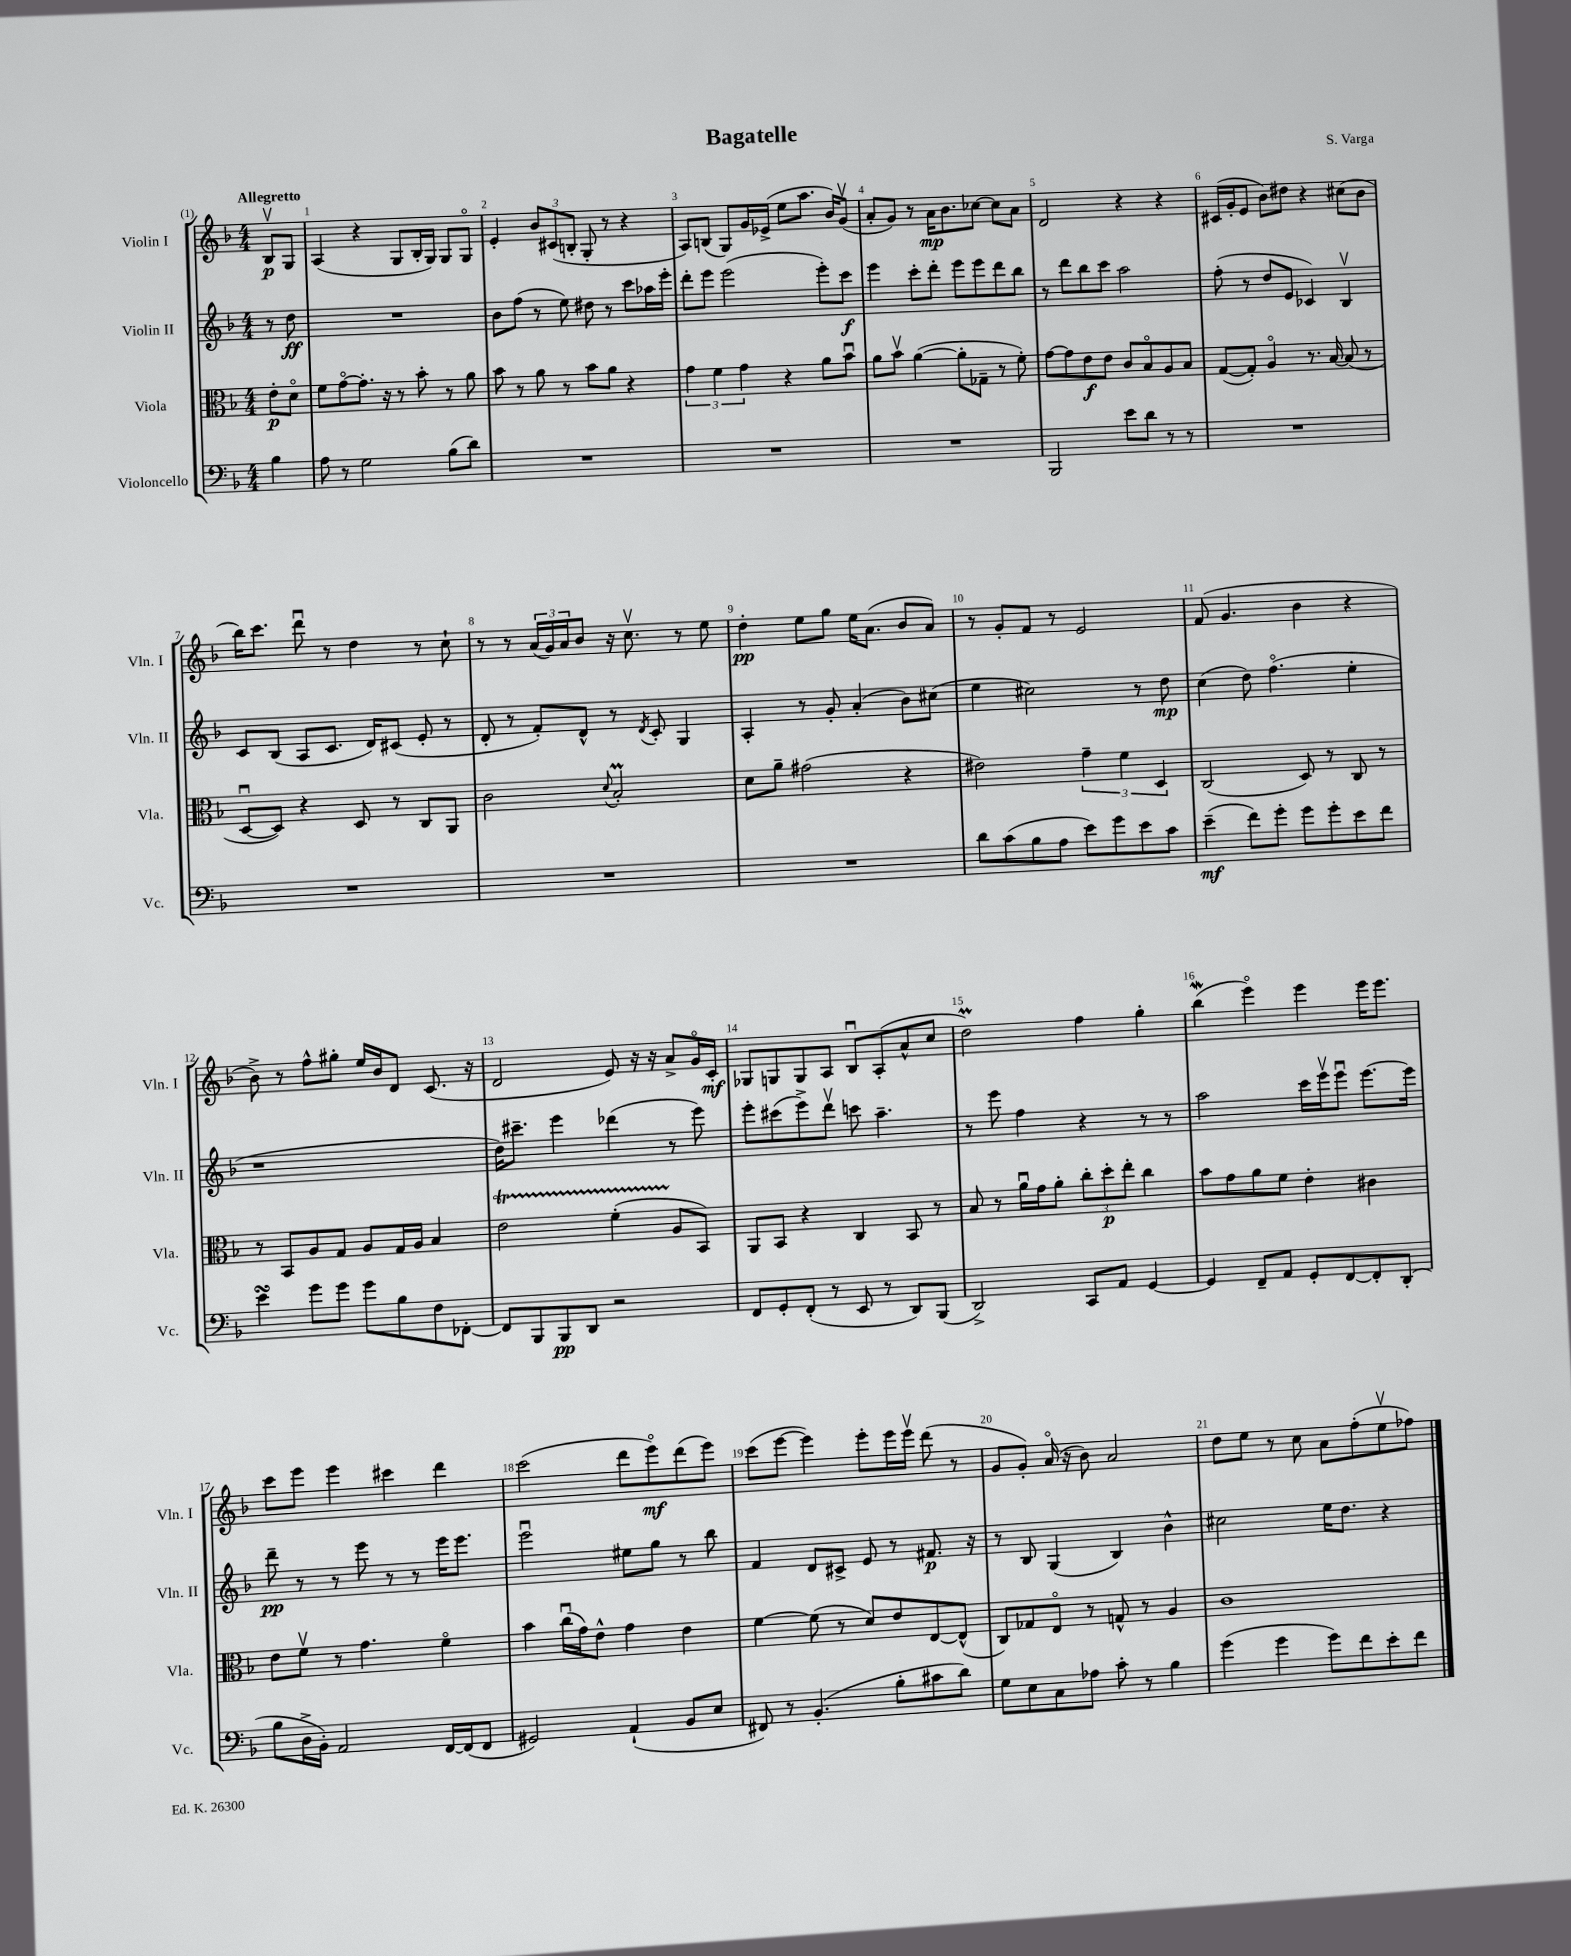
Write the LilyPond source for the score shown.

\header { title = "Bagatelle" composer = "S. Varga" }
<<
\new StaffGroup <<
\new Staff = "s0" \with { instrumentName = "Violin I" shortInstrumentName = "Vln. I" } {
    \clef treble \key f \major \numericTimeSignature \time 4/4 \partial 4 \tempo "Allegretto"
    bes8\upbow\p g8 |
    a4( r4 g8 bes16-. g16) g8 g8\flageolet |
    e'4-. \tuplet 3/2 { bes'8 cis'8( b8-. } g8-. r8 r4 |
    a8) b8( g8) g'16 ees'16->( e''8 a''8. bes'16) g'8\upbow( |
    a'8-. g'8) r8 a'16\mp bes'8. ces''8~ ces''8 a'8 |
    d'2 r4 r4 |
    cis'16( g'16-. e'8 bes'8) dis''8 r4 cis''8( bes'8 |
    bes''16) c'''8. d'''8\downbow r8 d''4 r8 c''8-! |
    r8 r8 \tuplet 3/2 { a'16( g'16) a'16 } bes'8 r16 c''8.\upbow r8 e''8 |
    d''4-.\pp e''8 g''8 e''16 a'8.( bes'8 a'8) |
    r8 g'8-. f'8 r8 e'2 |
    f'8( g'4. bes'4 r4 |
    bes'8->) r8 f''8-^ gis''8-. e''16 bes'16 d'8 c'8.( r16 |
    d'2 e'8) r16 r16 a'8-> g'16\flageolet c'16-.\mf |
    ges8 g8 g8 a8 bes8\downbow a8-.( a'8-^ c''8 |
    d''2\prall) f''4 g''4-. |
    bes''4\mordent( e'''4\flageolet) e'''4 e'''16 e'''8. |
    c'''8 e'''8 e'''4 cis'''4 d'''4 |
    c'''2( d'''8 e'''8\flageolet\mf) d'''8( e'''8) |
    c'''8( e'''8~ e'''4) e'''8-. e'''16 e'''16\upbow d'''8( r8 |
    g'8 g'8-.) a'16\flageolet( r16 bes'8) a'2 |
    d''8 e''8 r8 c''8 a'8 f''8-.( e''8\upbow fes''8) \bar "|." |
}
\new Staff = "s1" \with { instrumentName = "Violin II" shortInstrumentName = "Vln. II" } {
    \clef treble \key f \major \numericTimeSignature \time 4/4 \partial 4
    r8 d''8\ff |
    R1 |
    bes'8 f''8( r8 e''8) dis''8 r8 c'''8 aes''16 e'''16-. |
    d'''8-. e'''8 e'''2( e'''8-.) c'''8\f |
    e'''4 c'''8-. d'''8-. e'''8 e'''8 d'''8 bes''8 |
    r8 d'''8 bes''8 c'''8 a''2 |
    f''8-.( r8 d''8 e'8 ces'4) bes4\upbow |
    c'8 bes8( a8 c'8. d'16) cis'8( e'8-. r8 |
    d'8-. r8 f'8-.) d'8-^ r8 \acciaccatura { d'8 } c'8-. g4 |
    a4-. r8 g'8-. a'4-.( bes'8) cis''8( |
    e''4 cis''2) r8 d''8\mp |
    c''4( d''8) f''4.\flageolet( e''4-. |
    r1 |
    d''16) cis'''8.-- e'''4 des'''4( r8 e'''8) |
    e'''8-. cis'''8( e'''8->) d'''8\upbow c'''8 a''4.-- |
    r8 e'''8 f''4 r4 r8 r8 |
    a''2 c'''16 e'''16\upbow e'''8\downbow e'''8.~ e'''16 |
    d'''8--\pp r8 r8 e'''8 r8 r8 e'''16 e'''8. |
    e'''2\downbow eis''8 g''8 r8 bes''8 |
    f'4 d'8 cis'8-> e'8 r8 fis'8.\p r16 |
    r8 bes8 g4( bes4) bes'4-^ |
    cis''2 e''16 d''8. r4 \bar "|." |
}
\new Staff = "s2" \with { instrumentName = "Viola" shortInstrumentName = "Vla." } {
    \clef alto \key f \major \numericTimeSignature \time 4/4 \partial 4
    e'8-.\p d'8\flageolet |
    f'8 g'8~\flageolet g'8.-. r16 r8 bes'8-. r8 a'8 |
    bes'8 r8 a'8 r8 bes'8 a'8 r4 |
    \tuplet 3/2 { g'4 f'4 g'4 } r4 a'8 bes'8\downbow |
    a'8 bes'8\upbow a'4~( a'8-. ges8-- r8 f'8-.) |
    g'8~ g'8 e'8\f e'8 c'8 bes8\flageolet a8 bes8 |
    g8~( g8-.) a4\flageolet r8. bes16~ bes8( r8 |
    d8~\downbow d8) r4 d8 r8 c8 a,8 |
    c'2 \appoggiatura { d'8 } bes2-.\prall |
    d'8 a'8-- gis'2( r4 |
    eis'2) \tuplet 3/2 { g'4-- f'4 d4 } |
    c2( d8) r8 c8 r8 |
    r8 bes,8 a8 g8 a8 g16 a16 bes4 |
    e'2\startTrillSpan f'4-.( a8\stopTrillSpan bes,8) |
    a,8 bes,8 r4 c4 bes,8 r8 |
    bes8 r8 a'16\downbow g'16 a'8-. \tuplet 3/2 { c''8-. d''8-.\p e''8-. } c''4 |
    bes'8 g'8 a'8 f'8 e'4-. cis'4 |
    e'8 f'8\upbow r8 g'4. f'4\flageolet |
    bes'4 c''16\downbow( g'16) e'8-^ g'4 e'4 |
    f'4~ f'8( r8 d'8) e'8 e8~ e8-^( |
    c8) ges8 e8\flageolet r8 g8-^ r8 a4 |
    c'1 \bar "|." |
}
\new Staff = "s3" \with { instrumentName = "Violoncello" shortInstrumentName = "Vc." } {
    \clef bass \key f \major \numericTimeSignature \time 4/4 \partial 4
    bes4 |
    a8 r8 g2 bes8( d'8) |
    R1 |
    R1 |
    R1 |
    bes,,2 e'8 d'8 r8 r8 |
    R1 |
    R1 |
    R1 |
    R1 |
    d'8 c'8( bes8 a8 e'8) g'8 e'8 c'8 |
    e'4--\mf( f'8) g'8-. g'8 g'8-. e'8 f'8 |
    e'4\turn g'8 g'8 g'8 bes8 f8 fes,8~-. |
    fes,8 bes,,8 bes,,8\pp d,8 r2 |
    f,8 g,8-. f,8-.( r8 e,8 r8 d,8) bes,,8( |
    d,2->) c,8 a,8 g,4~ |
    g,4 f,8-- a,8 g,8-. f,8~ f,8-. d,8-.( |
    bes8 d16-> bes,16-.) a,2 f,16~ f,16( f,8 |
    gis,2) a,4-!( bes,8 e8 |
    fis,8) r8 bes,4.-.( bes8-. cis'8 d'8) |
    g8 e8 c8 aes8 c'8-. r8 bes4 |
    g'4( g'4 g'8) f'8 e'8-. f'8 \bar "|." |
}
>>
>>
\layout { \context { \Score \override BarNumber.break-visibility = ##(#f #t #t) barNumberVisibility = #all-bar-numbers-visible } }
